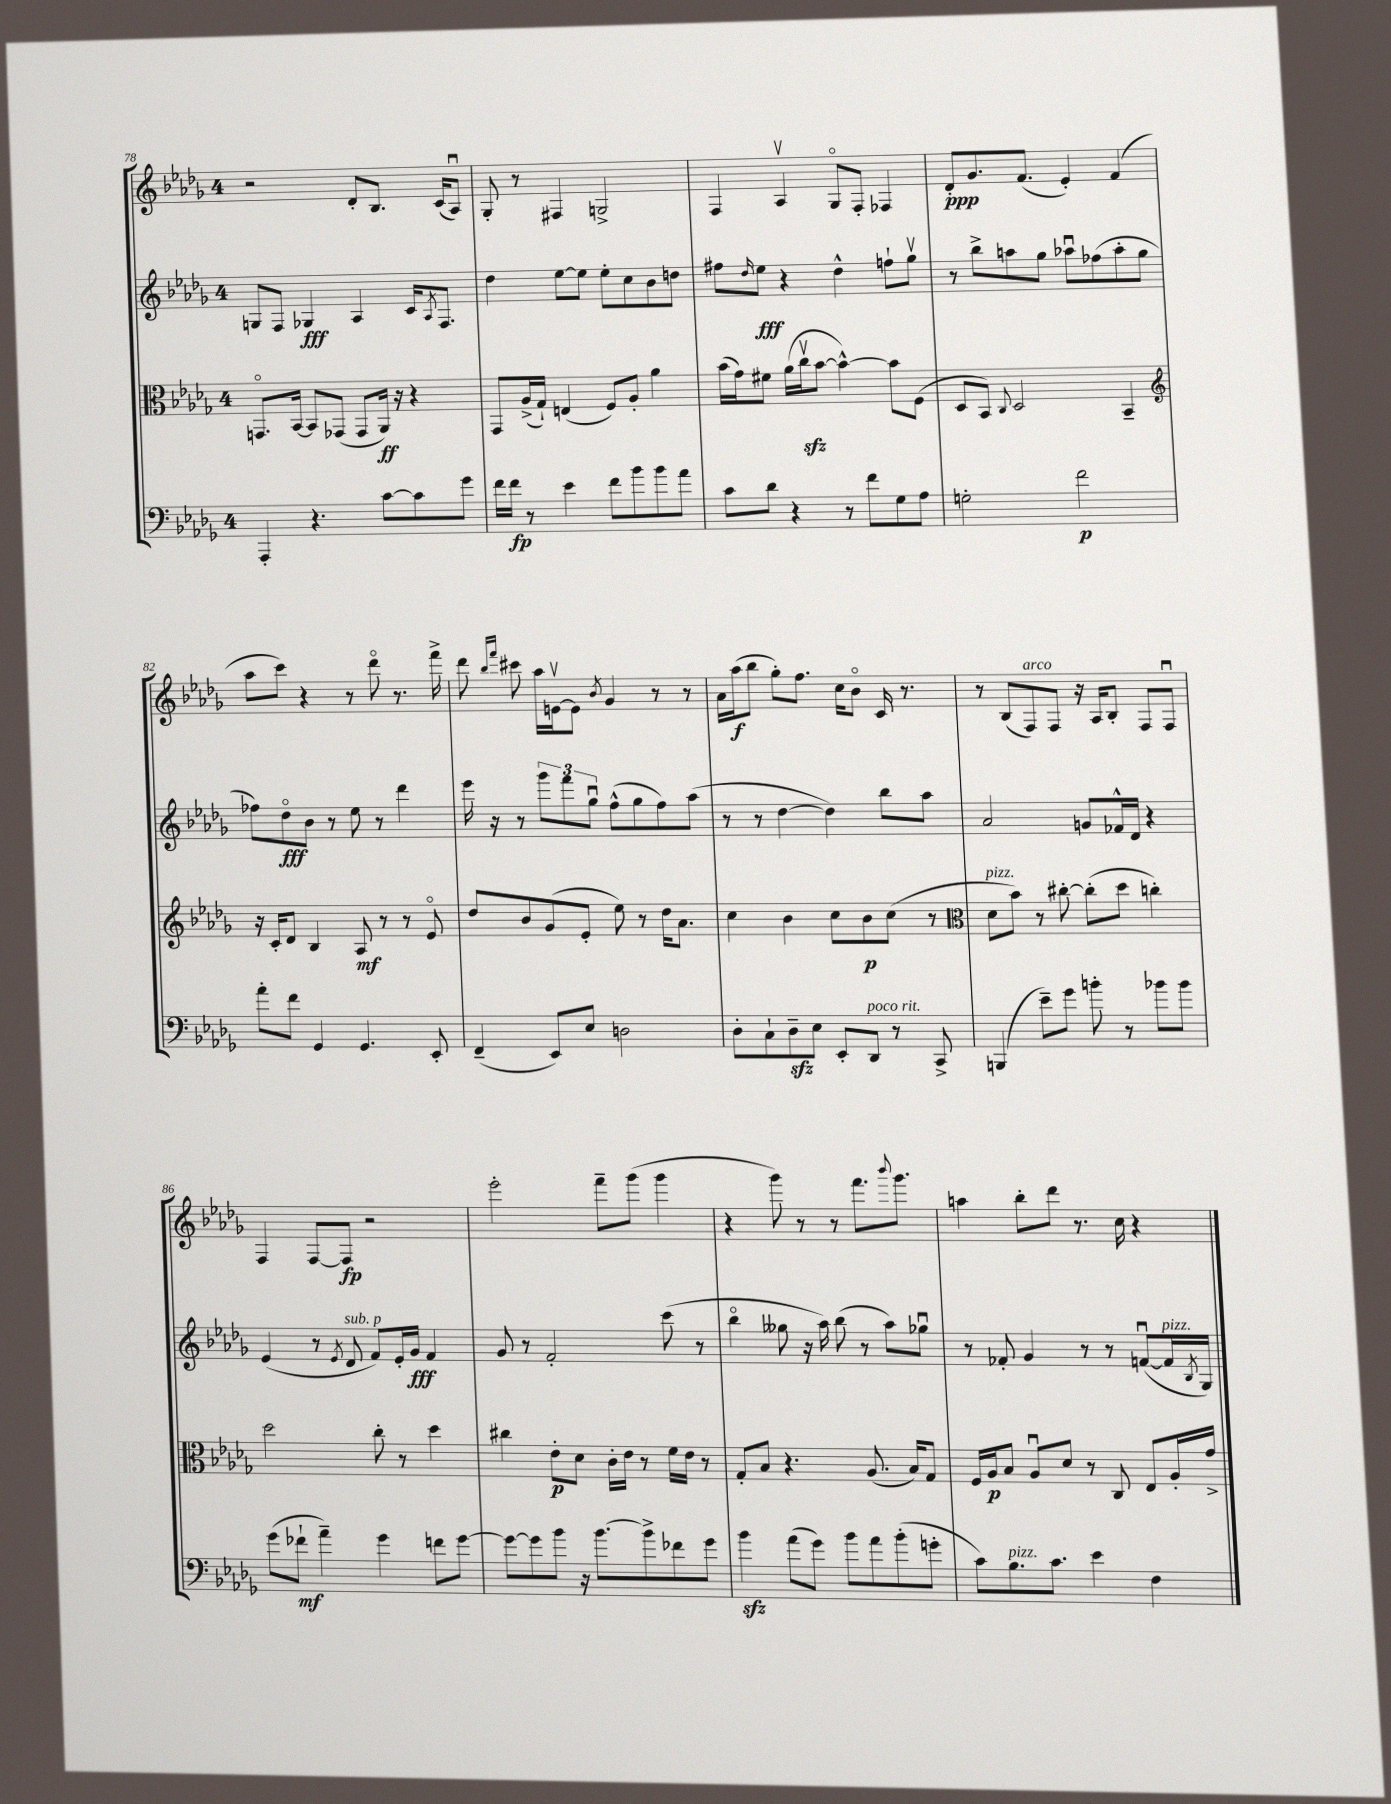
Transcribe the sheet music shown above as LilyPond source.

<<
\new StaffGroup <<
\new Staff = "s0" {
    \clef treble \key des \major \once \override Staff.TimeSignature.style = #'single-digit \time 4/4
    r2 des'8-. bes8. c'16( aes8\downbow) |
    ges8-. r8 fis4 g2-> |
    f4 aes4\upbow ges8\flageolet f8-. fes4 |
    des'8-.\ppp ges'8. f'8.( ees'4-.) f'4( |
    aes''8 c'''8) r4 r8 des'''8\flageolet r8. f'''16-> |
    des'''8 \grace { bes''16 f'''16 } cis'''8 aes''16 e'16~\upbow e'8 \acciaccatura { bes'8 } ges'4 r8 r8 |
    aes'16 aes''16\f( bes''8 ges''8-.) f''8. c''16 bes'8\flageolet c'16 r8. |
    r8 bes8( f8^\markup { \italic "arco" }) f8 r16 aes16 bes8-. f8 f8\downbow |
    f4 f8~ f8\fp r2 |
    ees'''2-. f'''8-- ges'''8( ges'''4 |
    r4 ges'''8) r8 r8 f'''8. \appoggiatura { bes'''8 } ges'''8. |
    a''4 bes''8-. des'''8 r8. c''16 r4 \bar "|." |
}
\new Staff = "s1" {
    \clef treble \key des \major \once \override Staff.TimeSignature.style = #'single-digit \time 4/4
    g8 f8 ges4\fff aes4 c'16 \acciaccatura { aes8 } f8. |
    des''4 ees''8~ ees''8 ees''8-. c''8 bes'8 d''8 |
    fis''8 \grace { des''16 } ees''8\fff r4 des''4-^ f''8-! ges''8\upbow |
    r8 bes''8-> a''8 ges''8 aes''8\downbow fes''8( aes''8-. ges''8 |
    fes''8) des''8\flageolet\fff bes'8 r8 ees''8 r8 des'''4 |
    ees'''16 r16 r8 \tuplet 3/2 { ges'''8 f'''8 ges''8\downbow } f''8-^( ges''8 f''8) aes''8( |
    r8 r8 des''4~ des''4) bes''8 aes''8 |
    aes'2 g'8 fes'16-^ des'16 r4 |
    ees'4( r8 \acciaccatura { ees'8 } des'8^\markup { \italic "sub. p" } f'8) ees'16-. ges'16\fff f'4 |
    ges'8 r8 f'2-. c'''8( r8 |
    bes''4\flageolet geses''8 r16 aes''16) bes''8( r8 aes''8) ges''8\downbow |
    r8 fes'8-. ges'4 r8 r8 f'8~\downbow( f'16^\markup { \italic "pizz." } \acciaccatura { bes8 } ges16) \bar "|." |
}
\new Staff = "s2" {
    \clef alto \key des \major \once \override Staff.TimeSignature.style = #'single-digit \time 4/4
    g,8.\flageolet bes,16~ bes,8 ges,8( ges,8 aes,16\ff) r16 r4 |
    ges,8 aes16->( ges16-!) e4( f8) aes8-. aes'4 |
    bes'16( ges'16) fis'8 aes'16( c''16\upbow\sfz bes'8~ bes'4~-^) bes'8 f8( |
    des8 bes,8) \appoggiatura { c8 } des2 bes,4-- |
    \clef treble r16 c'16-. des'8 bes4 aes8\mf r8 r8 ees'8\flageolet |
    des''8 bes'8 ges'8( ees'8-. ees''8) r8 des''16 aes'8. |
    c''4 bes'4 c''8 bes'8\p c''8( r8 |
    \clef alto des'8^\markup { \italic "pizz." } bes'8) r8 cis''8~-. cis''8-.( des''8 c''4-.) |
    des''2 c''8-. r8 des''4 |
    cis''4 ees'8-.\p des'8 c'16-. ees'16 r8 f'16 ees'16 r8 |
    ges8-. bes8 r4. aes8.( bes16) ges8 |
    f16 aes16\p bes8 aes8\downbow des'8 r8 c8 ees8 aes16-. ges'16-> \bar "|." |
}
\new Staff = "s3" {
    \clef bass \key des \major \once \override Staff.TimeSignature.style = #'single-digit \time 4/4
    aes,,4-. r4. c'8~ c'8 ges'8 |
    f'16 f'16\fp r8 ees'4 f'8 bes'8 bes'8 aes'8 |
    c'8 des'8 r4 r8 f'8 ges8 aes8 |
    g2-. f'2\p |
    aes'8-. f'8 ges,4 ges,4. ees,8-. |
    f,4--( ees,8) ees8 d2 |
    des8-. c8-! des8--\sfz ees8 ees,8-. des,8^\markup { \italic "poco rit." } r8 c,8-> |
    b,,4( ees'8--) ges'8 b'8-. r8 bes'8 bes'8 |
    ges'8( fes'8-!\mf aes'4--) ges'4 f'8 ges'8~ |
    ges'8~ ges'8 bes'8 r16 bes'8.~ bes'8-> fes'8 ges'8 |
    bes'4\sfz aes'8( ges'8) bes'8 aes'8 bes'8-.( g'8-. |
    c'8) bes8.^\markup { \italic "pizz." } c'8. ees'4 f4 \bar "|." |
}
>>
>>
\layout { \context { \Score currentBarNumber = #78 } }
